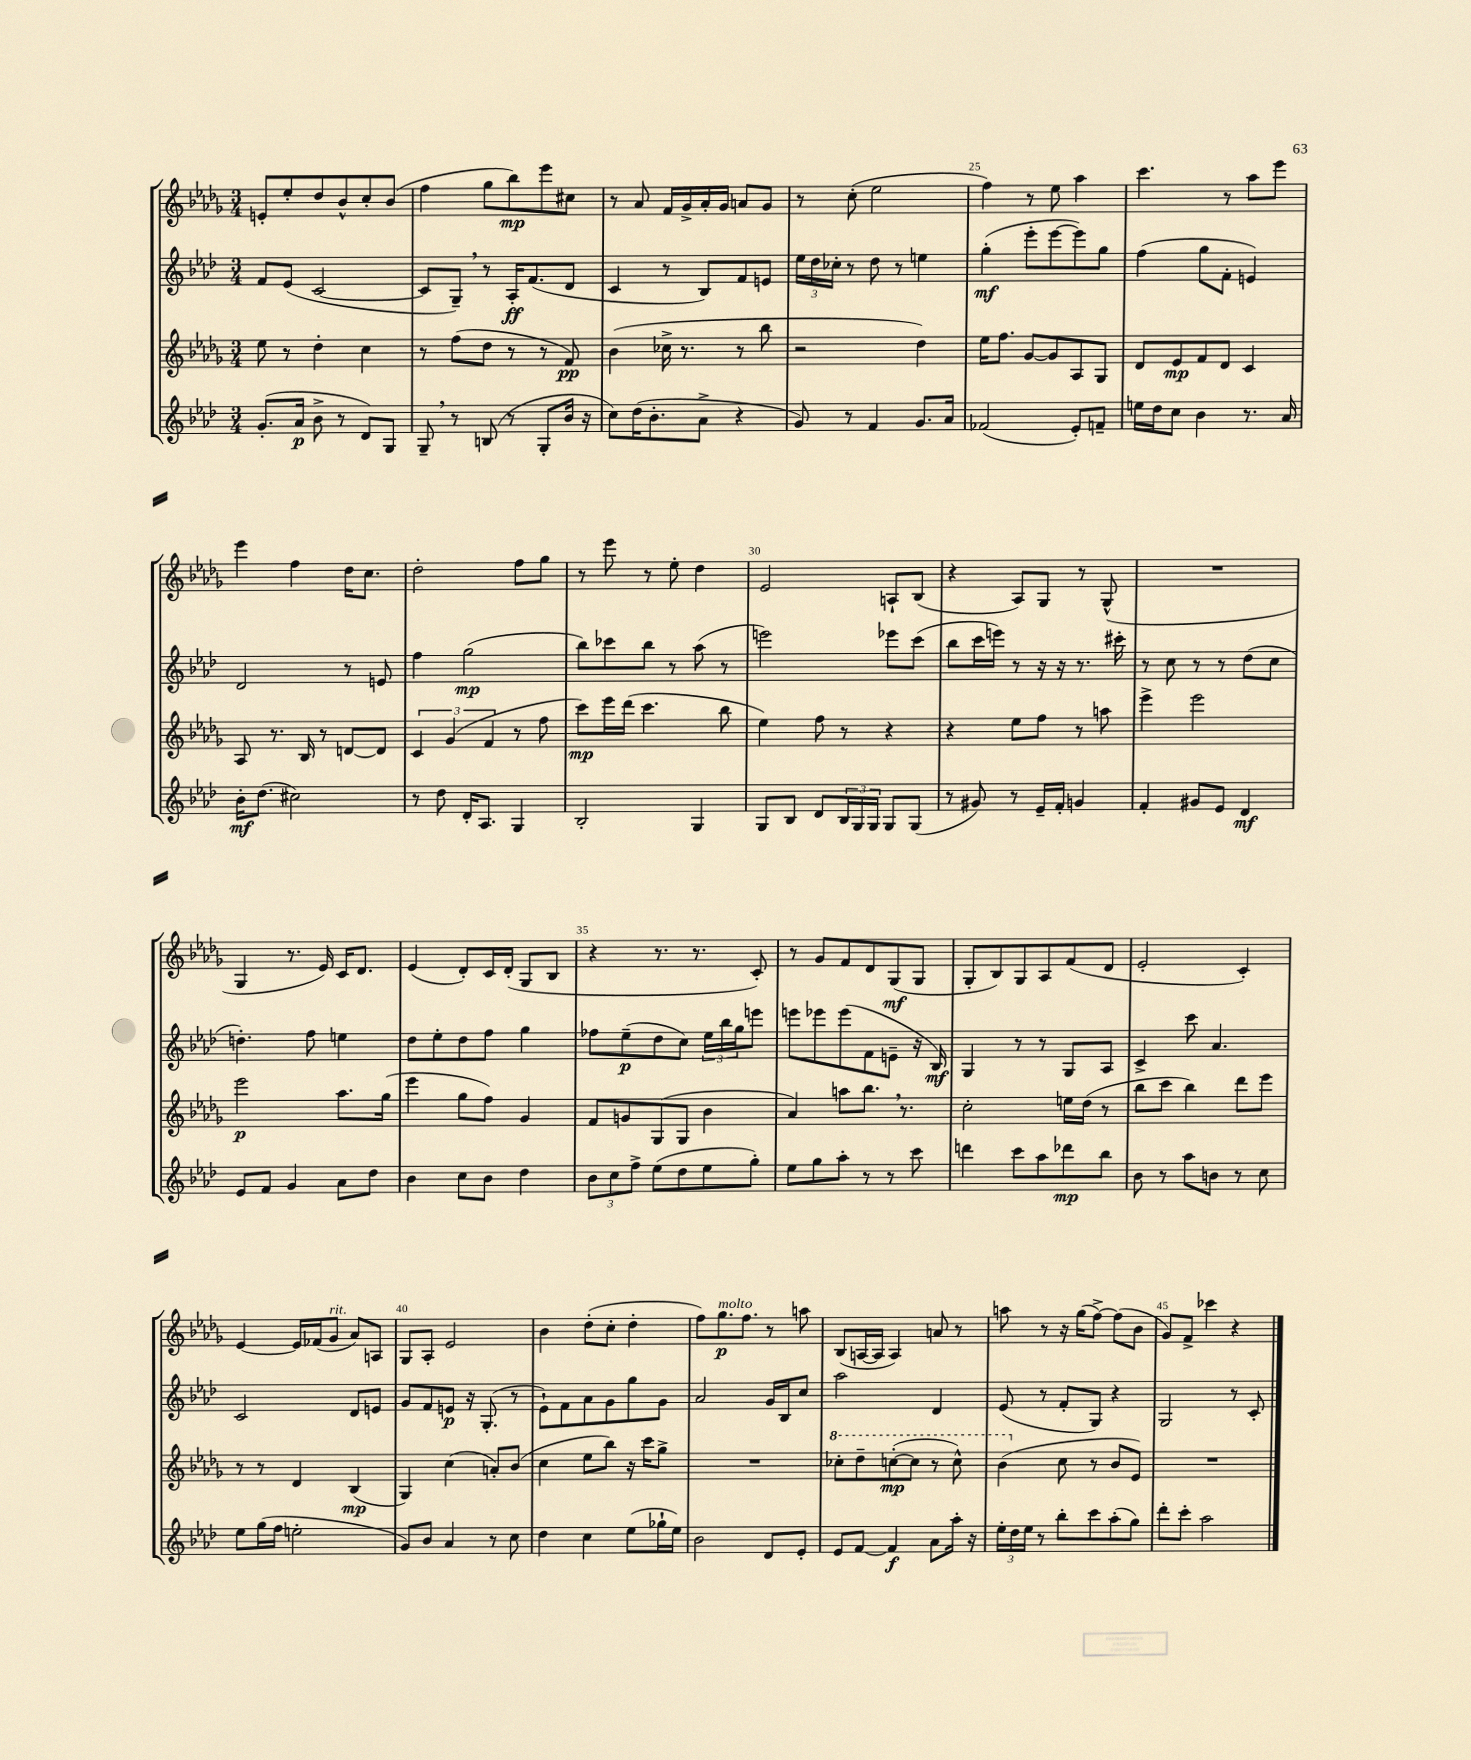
<<
\new StaffGroup <<
\new Staff = "s0" {
    \clef treble \key des \major \numericTimeSignature \time 3/4
    e'8-. ees''8-. des''8 bes'8-^ c''8-. bes'8( |
    f''4 ges''8 bes''8\mp) ees'''8 cis''8 |
    r8 aes'8 f'16 ges'16-> aes'16-. ges'16 a'8 ges'8 |
    r8 c''8-.( ees''2 |
    f''4) r8 ees''8 aes''4 |
    c'''4. r8 aes''8 ees'''8 |
    ees'''4 f''4 des''16 c''8. |
    des''2-. f''8 ges''8 |
    r8 ees'''8 r8 ees''8-. des''4 |
    ees'2 a8-! bes8( |
    r4 aes8) ges8 r8 ges8-^( |
    R2. |
    ges4 r8. ees'16) c'16 des'8. |
    ees'4( des'8-.) c'16 des'16-.( ges8 bes8 |
    r4 r8. r8. c'8-.) |
    r8 ges'8 f'8 des'8 ges8\mf( ges8 |
    ges8-. bes8) ges8 aes8 f'8( des'8 |
    ees'2-. c'4-.) |
    ees'4~ ees'16 fes'16( ges'8^\markup { \italic "rit." } aes'8) a8 |
    ges8 aes8-. ees'2 |
    bes'4 des''8-.( c''8-. des''4-. |
    f''8) ges''8.\p^\markup { \italic "molto" } f''8. r8 a''8 |
    bes8( a16~ a16 a4) a'8 r8 |
    a''8 r8 r16 ges''16( f''8~->) f''8( bes'8 |
    ges'8) f'8-> ces'''4 r4 \bar "|." |
}
\new Staff = "s1" {
    \clef treble \key aes \major \numericTimeSignature \time 3/4
    f'8 ees'8( c'2~ |
    c'8 g8--) \breathe r8 aes16-.\ff f'8.( des'8 |
    c'4 r8 bes8) f'8 e'8 |
    \tuplet 3/2 { ees''16 des''16 ces''16-. } r8 des''8 r8 e''4 |
    g''4-.\mf( ees'''8-. ees'''8~ ees'''8) g''8 |
    f''4( g''8 f'8-. e'4) |
    des'2 r8 e'8 |
    f''4 g''2\mp( |
    bes''8) ces'''8 bes''8 r8 aes''8( r8 |
    e'''2) ees'''8 c'''8( |
    bes''8 c'''16 e'''16) r8 r16 r16 r8. cis'''16-. |
    r8 c''8 r8 r8 des''8( c''8 |
    d''4.-.) f''8 e''4 |
    des''8 ees''8-. des''8 f''8 g''4 |
    fes''8 ees''8--\p( des''8 c''8) \tuplet 3/2 { ees''16 bes''16 g''16 } e'''8 |
    e'''8 ees'''8 ees'''8( f'8 e'8-- r16 bes16\mf) |
    g4 r8 r8 g8 aes8 |
    c'4-> c'''8 aes'4. |
    c'2 des'8 e'8 |
    g'8 f'8 e'8\p r16 g8.-.( r8 |
    ees'8-!) f'8 aes'8 g'8 g''8 g'8 |
    aes'2 g'16 bes16 c''8 |
    aes''2 des'4 |
    ees'8( r8 f'8-. g8) r4 |
    g2 r8 c'8-. \bar "|." |
}
\new Staff = "s2" {
    \clef treble \key des \major \numericTimeSignature \time 3/4
    ees''8 r8 des''4-. c''4 |
    r8 f''8( des''8 r8 r8 f'8\pp) |
    bes'4( ces''16-> r8. r8 bes''8 |
    r2 des''4) |
    ees''16 f''8. ges'8~ ges'8 aes8 ges8 |
    des'8 ees'8\mp f'8 des'8 c'4 |
    aes8 r8. bes16 r8 d'8~ d'8 |
    \tuplet 3/2 { c'4 ges'4( f'4 } r8 f''8 |
    c'''8\mp) ees'''16 des'''16( c'''4. bes''8 |
    ees''4) f''8 r8 r4 |
    r4 ees''8 f''8 r8 a''8 |
    ees'''4-> ees'''2 |
    ees'''2\p aes''8. ges''16( |
    ees'''4 ges''8 f''8) ges'4 |
    f'8 g'8 ges8( ges8 bes'4 |
    aes'4) a''8 bes''8. \breathe r8. |
    c''2-. e''16 des''16( r8 |
    bes''8 c'''8 bes''4) des'''8 ees'''8 |
    r8 r8 des'4 bes4\mp( |
    ges4) c''4( a'8-.) bes'8( |
    c''4 ees''8 bes''8) r16 c'''16 ges''8-> |
    R2. |
    \ottava #1 ces'''8-. des'''8-- c'''8~-.\mp( c'''8 r8 c'''8-^) |
    bes''4( \ottava #0 c''8 r8 bes'8 ees'8) |
    R2. \bar "|." |
}
\new Staff = "s3" {
    \clef treble \key aes \major \numericTimeSignature \time 3/4
    g'8.-.( aes'16\p bes'8-> r8 des'8) g8 |
    g8-- \breathe r8 b8( r8 g8-. bes'16 r16 |
    c''8) des''16( bes'8.-. aes'8-> r4 |
    g'8) r8 f'4 g'8. aes'16 |
    fes'2( ees'8-.) f'8-- |
    e''16 des''16 c''8 bes'4 r8. aes'16 |
    bes'16-.\mf des''8.( cis''2) |
    r8 des''8 des'16-. aes8. g4 |
    bes2-. g4 |
    g8 bes8 des'8 \tuplet 3/2 { bes16 g16 g16 } g8 g8( |
    r8 gis'8) r8 ees'16-- f'16-. g'4 |
    f'4-. gis'8 ees'8 des'4\mf |
    ees'8 f'8 g'4 aes'8 des''8 |
    bes'4 c''8 bes'8 des''4 |
    \tuplet 3/2 { bes'8 c''8 f''8-> } ees''8( des''8 ees''8 g''8-.) |
    ees''8 g''8 aes''8-. r8 r8 c'''8 |
    d'''4 c'''8 aes''8 des'''8\mp bes''8 |
    bes'8 r8 aes''8 b'8 r8 c''8 |
    ees''8 g''16( f''16 e''2-. |
    g'8) bes'8 aes'4 r8 c''8 |
    des''4 c''4 ees''8( ges''16-! ees''16) |
    bes'2 des'8 ees'8-. |
    ees'8 f'8~ f'4\f aes'8 aes''16-. r16 |
    \tuplet 3/2 { ees''16-. des''16 ees''16 } r8 bes''8-. c'''8 aes''8-.( g''8) |
    des'''8-. c'''8-. aes''2 \bar "|." |
}
>>
>>
\layout { \context { \Score currentBarNumber = #21 \override BarNumber.break-visibility = ##(#f #t #t) barNumberVisibility = #(every-nth-bar-number-visible 5) } }
